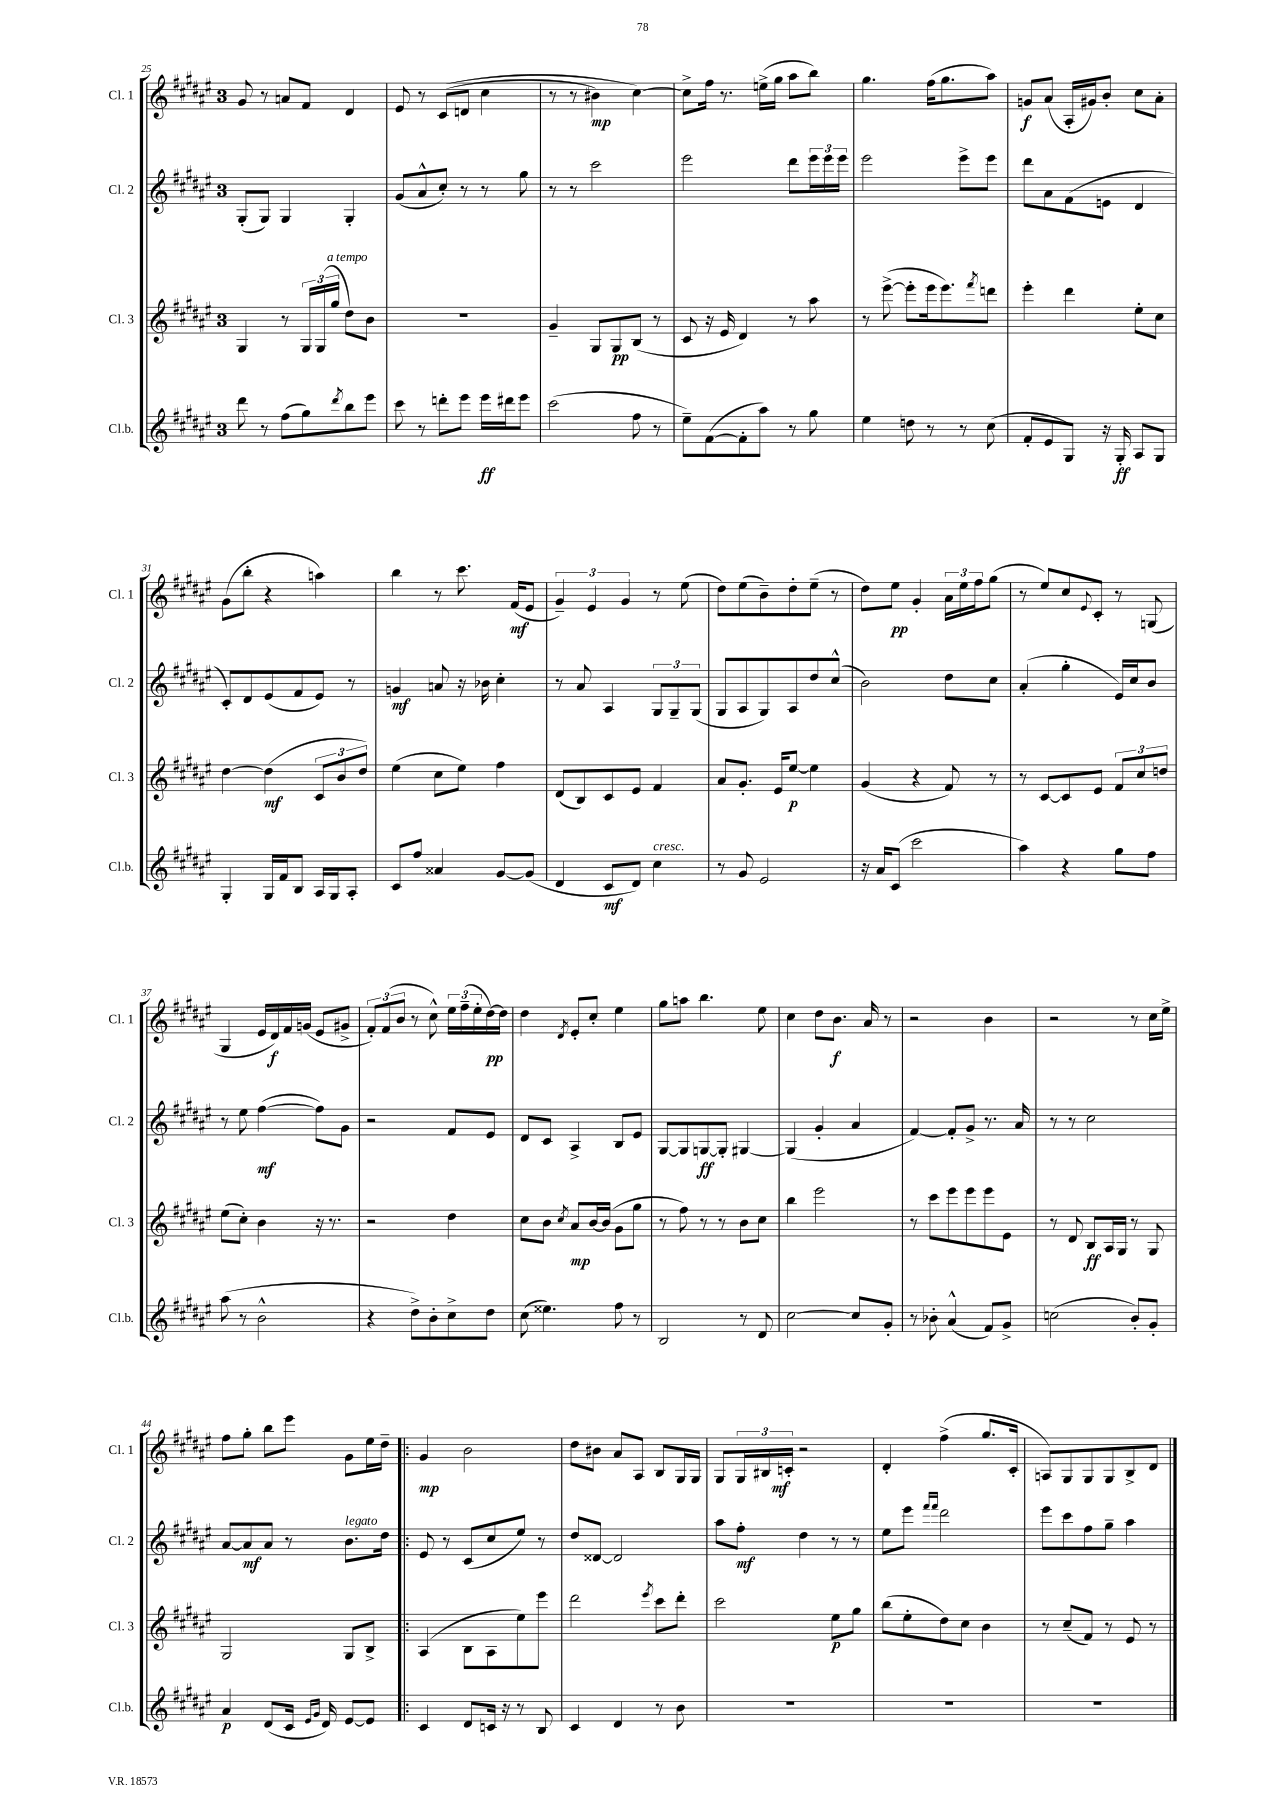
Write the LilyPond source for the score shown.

<<
\new StaffGroup <<
\new Staff = "s0" \with { instrumentName = "Cl. 1" shortInstrumentName = "Cl. 1" } {
    \clef treble \key fis \major \once \override Staff.TimeSignature.style = #'single-digit \time 3/4
    gis'8 r8 a'8 fis'8 dis'4 |
    eis'8 r8 cis'8(\( d'8 cis''4 |
    r8 r8 bis'4\mp) cis''4~\) |
    cis''8-> fis''16 r8. e''16->( gis''16 ais''8 b''8) |
    gis''4. fis''16( gis''8. ais''8) |
    g'8\f ais'8( ais16-. gis'16) b'8-. cis''8 ais'8-. |
    gis'8( b''8-. r4 a''4) |
    b''4 r8 cis'''8. fis'16\mf( eis'8 |
    \tuplet 3/2 { gis'4--) eis'4 gis'4 } r8 eis''8( |
    dis''8) eis''8( b'8--) dis''8-. eis''8--( r8 |
    dis''8) eis''8\pp gis'4-. \tuplet 3/2 { ais'16 eis''16 fis''16 } gis''8( |
    r8 eis''8) cis''8 \appoggiatura { eis'8 } cis'8-. r8 g8( |
    gis4 eis'16 dis'16\f) fis'16 g'16( eis'8 gis'8-> |
    \tuplet 3/2 { fis'8-.) fis'8( b'8 } r8 cis''8-^) \tuplet 3/2 { eis''16 fis''16--( eis''16-. } dis''16~\pp) dis''16 |
    dis''4 \acciaccatura { dis'8 } eis'8-. cis''8-. eis''4 |
    gis''8 a''8 b''4. eis''8 |
    cis''4 dis''8 b'8.\f ais'16 r8 |
    r2 b'4 |
    r2 r8 cis''16 eis''16-> |
    fis''8 gis''8-. b''8 eis'''8 gis'8 eis''16 dis''16-- |
    \bar ".|:" gis'4\mp b'2 |
    dis''8 bis'8 ais'8 ais8 b8 gis16 gis16 |
    gis8 \tuplet 3/2 { gis16 bis16 c'16-.\mf } r2 |
    dis'4-. fis''4->( gis''8. cis'16-. |
    a8) gis8 gis8 gis8 b8-> dis'8 \bar "|." |
}
\new Staff = "s1" \with { instrumentName = "Cl. 2" shortInstrumentName = "Cl. 2" } {
    \clef treble \key fis \major \once \override Staff.TimeSignature.style = #'single-digit \time 3/4
    gis8-.( gis8) gis4 gis4-. |
    gis'8( ais'8-^ cis''8-.) r8 r8 gis''8 |
    r8 r8 cis'''2 |
    eis'''2 dis'''8 \tuplet 3/2 { eis'''16 eis'''16 eis'''16 } |
    eis'''2 eis'''8-> eis'''8 |
    dis'''8 ais'8 fis'8( e'8 dis'4 |
    cis'8-.) dis'8 eis'8( fis'8 eis'8) r8 |
    g'4\mf a'8 r16 bes'16 cis''4-. |
    r8 ais'8 ais4 \tuplet 3/2 { gis8 gis8-- gis8( } |
    gis8 ais8 gis8) ais8 dis''8 cis''8-^( |
    b'2) dis''8 cis''8 |
    ais'4-.( gis''4-. eis'16) cis''16 b'8 |
    r8 eis''8 fis''4~\mf( fis''8) gis'8 |
    r2 fis'8 eis'8 |
    dis'8 cis'8 ais4-> b8 eis'8 |
    gis8~ gis8 g8~\ff g8-. gis4~ |
    gis4( gis'4-. ais'4 |
    fis'4~) fis'8-. gis'8-> r8. ais'16 |
    r8 r8 cis''2 |
    ais'8~ ais'8\mf ais'8 r8 b'8.^\markup { \italic "legato" } dis''16 |
    \bar ".|:" eis'8 r8 cis'8( cis''8 eis''8) r8 |
    dis''8 disis'8~ disis'2 |
    ais''8 fis''8-.\mf dis''4 r8 r8 |
    eis''8 eis'''8 \grace { fis'''16 fis'''16 } dis'''2 |
    eis'''8 cis'''8 fis''8 gis''8-- ais''4 \bar "|." |
}
\new Staff = "s2" \with { instrumentName = "Cl. 3" shortInstrumentName = "Cl. 3" } {
    \clef treble \key fis \major \once \override Staff.TimeSignature.style = #'single-digit \time 3/4
    gis4 r8 \tuplet 3/2 { gis16 gis16( gis''16^\markup { \italic "a tempo" } } dis''8) b'8 |
    R2. |
    gis'4-- gis8 gis8\pp b8( r8 |
    cis'8 r16 eis'16 dis'4) r8 ais''8 |
    r8 eis'''8~->( eis'''8-. eis'''16 eis'''8.) \acciaccatura { fis'''8 } d'''8 |
    eis'''4-. dis'''4 eis''8-. cis''8 |
    dis''4~ dis''4\mf( \tuplet 3/2 { cis'8 b'8 dis''8) } |
    eis''4( cis''8 eis''8) fis''4 |
    dis'8( b8) cis'8 eis'8 fis'4 |
    ais'8 gis'8.-. eis'16 eis''8~\p eis''4 |
    gis'4( r4 fis'8) r8 |
    r8 cis'8~ cis'8 eis'8 \tuplet 3/2 { fis'8 cis''8 d''8 } |
    eis''8( cis''8-.) b'4 r16 r8. |
    r2 dis''4 |
    cis''8 b'8 \acciaccatura { cis''8 } ais'8\mp b'16~ b'16( gis'8 gis''8 |
    r8 fis''8) r8 r8 b'8 cis''8 |
    b''4 eis'''2 |
    r8 cis'''8 eis'''8 eis'''8 eis'''8 eis'8 |
    r8 dis'8 b8\ff ais16 gis16 r8 gis8 |
    gis2 gis8 b8-> |
    \bar ".|:" ais4( b8 ais8 eis''8) eis'''8 |
    dis'''2 \acciaccatura { eis'''8 } cis'''8 dis'''8-. |
    cis'''2 eis''8\p gis''8 |
    b''8( eis''8-. dis''8) cis''8 b'4 |
    r8 cis''8--( fis'8) r8 eis'8 r8 \bar "|." |
}
\new Staff = "s3" \with { instrumentName = "Cl.b." shortInstrumentName = "Cl.b." } {
    \clef treble \key fis \major \once \override Staff.TimeSignature.style = #'single-digit \time 3/4
    dis'''8 r8 fis''8( gis''8) \acciaccatura { dis'''8 } b''8 eis'''8 |
    cis'''8 r8 d'''8-. eis'''8 eis'''16\ff dis'''16 eis'''8 |
    cis'''2( fis''8 r8 |
    eis''8--) fis'8~( fis'8-. ais''8) r8 gis''8 |
    eis''4 d''8 r8 r8 cis''8( |
    fis'8-. eis'8 gis8) r16 gis16-.\ff ais8 gis8 |
    gis4-. gis16 fis'16 b8 ais16 gis16 ais8-. |
    cis'8 fis''8 aisis'4 gis'8~ gis'8( |
    dis'4 cis'8\mf dis'8) cis''4^\markup { \italic "cresc." } |
    r8 gis'8 eis'2 |
    r16 ais'16 cis'8( cis'''2 |
    ais''4) r4 gis''8 fis''8 |
    ais''8( r8 b'2-^ |
    r4 dis''8->) b'8-. cis''8-> dis''8 |
    cis''8( eisis''4.) fis''8 r8 |
    b2 r8 dis'8 |
    cis''2~ cis''8 gis'8-. |
    r8 bes'8-. ais'4-^( fis'8) gis'8-> |
    c''2( b'8-.) gis'8-. |
    ais'4\p dis'8( cis'16 \grace { eis'16 gis'16 } dis'16) eis'8~ eis'8 |
    \bar ".|:" cis'4 dis'8 c'16 r16 r8 b8 |
    cis'4 dis'4 r8 b'8 |
    R2. |
    R2. |
    R2. \bar "|." |
}
>>
>>
\layout { \context { \Score currentBarNumber = #25 } }
